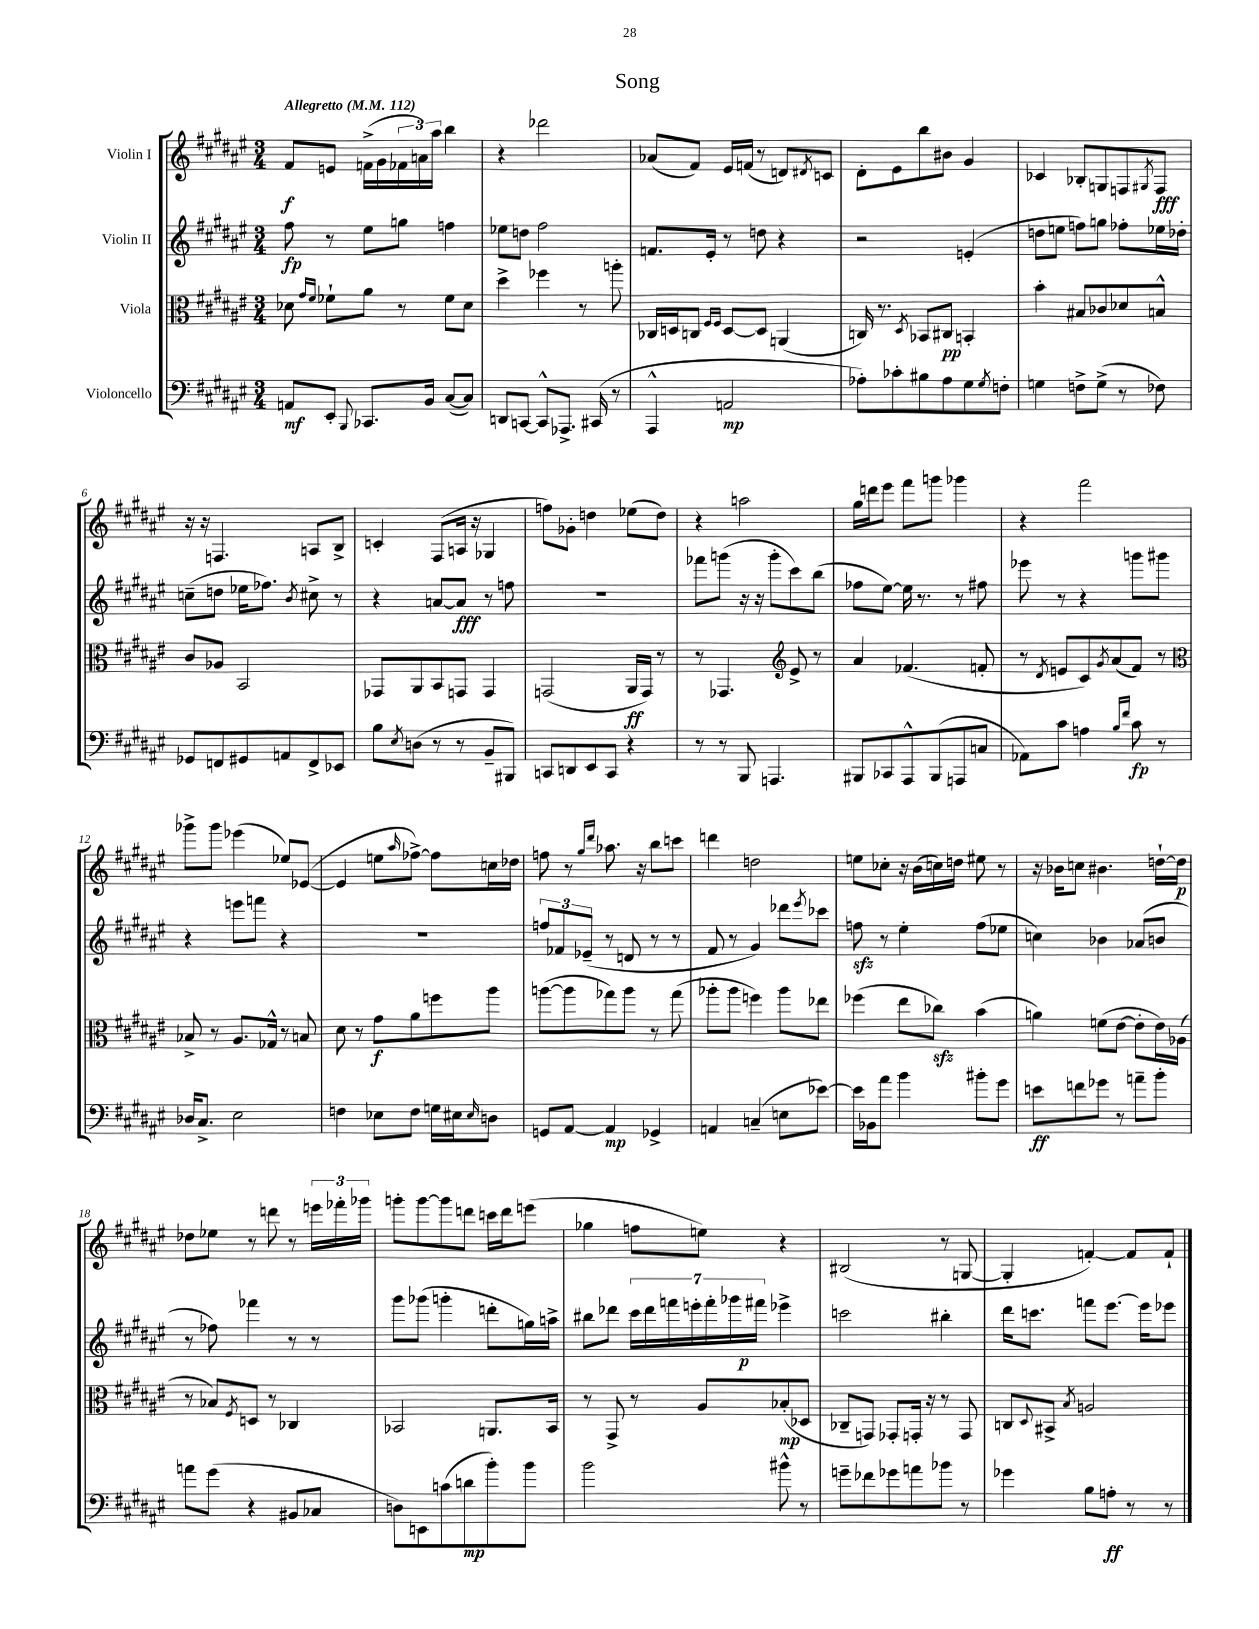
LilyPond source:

\header { title = "Song" }
<<
\new StaffGroup <<
\new Staff = "s0" \with { instrumentName = "Violin I" } {
    \clef treble \key fis \major \numericTimeSignature \time 3/4 \tempo "Allegretto" 4 = 112
    fis'8\f e'8 f'16->( gis'16 \tuplet 3/2 { fes'16 a'16) ais''16 } b''4 |
    r4 des'''2 |
    aes'8( fis'8) eis'16 f'16( r8 d'8) \acciaccatura { dis'8 } c'8 |
    dis'8-. eis'8 b''8 bis'8 gis'4 |
    ces'4 bes8-. g8 f8 \acciaccatura { gis8 } f8\fff |
    r16 r16 f4. a8 b8-> |
    c'4-. fis8( a16 r16 ges4 |
    f''8) ges'8-. d''4 ees''8( d''8) |
    r4 a''2 |
    gis''16 d'''16 eis'''8 fis'''8 g'''8 ges'''4 |
    r4 fis'''2 |
    ges'''8-> ges'''8 ees'''4( ees''8) ees'8~( |
    ees'4 e''8 \grace { ais''16 } fes''8~->) fes''8 c''16 des''16 |
    f''8 r8 \grace { gis''16 dis'''16 } aes''8. r16 b''8 c'''8 |
    d'''4 d''2 |
    e''8 ces''8-. r16 b'16( c''16) d''16 eis''8 r8 |
    r16 bes'16 c''8 bis'4. d''16~-! d''16\p |
    des''8 ees''8 r8 d'''8 r8 \tuplet 3/2 { e'''16 fes'''16-. ges'''16 } |
    g'''8-. g'''8~ g'''8 d'''8 c'''16 d'''16 e'''8( |
    ges''4 f''8 e''8) r4 |
    bis2( r8 g8~ |
    g4-. f'4~-.) f'8 f'8-! \bar "|." |
}
\new Staff = "s1" \with { instrumentName = "Violin II" } {
    \clef treble \key fis \major \numericTimeSignature \time 3/4
    fis''8\fp r8 eis''8 g''8 f''4 |
    ees''8 d''8 fis''2 |
    f'8. eis'16-. r8 d''8 r4 |
    r2 e'4-.( |
    d''8 e''8 f''8) g''8 fes''8-. ees''16 des''16-. |
    c''8--( d''8 ees''16 fes''8.) \acciaccatura { b'8 } cis''8-> r8 |
    r4 a'8~ a'8\fff r8 f''8 |
    R2. |
    fes'''8 g'''8( r16 r16 g'''8-. cis'''8) b''8( |
    fes''8 eis''8~) eis''16 r8. r8 fis''8 |
    ees'''8 r8 r4 g'''8 gis'''8 |
    r4 e'''8 f'''8 r4 |
    R2. |
    \tuplet 3/2 { f''8 fes'8 ees'8--( } r8 d'8 r8 r8 |
    fis'8 r8 gis'4) des'''8 \acciaccatura { eis'''8 } ces'''8 |
    f''8\sfz r8 eis''4-. f''8( ees''8 |
    c''4) bes'4 aes'8( b'8 |
    r8 fes''8) fes'''4 r8 r8 |
    gis'''8 ges'''8( g'''4-. d'''8-. g''16) a''16-> |
    bis''8 des'''8 \tuplet 7/4 { cis'''16 des'''16 f'''16 e'''16-. f'''16-. ges'''16 fis'''16\p } ees'''4-> |
    c'''2 bis''4-. |
    dis'''16 c'''8. f'''8 eis'''8.~ eis'''16 ees'''8 \bar "|." |
}
\new Staff = "s2" \with { instrumentName = "Viola" } {
    \clef alto \key fis \major \numericTimeSignature \time 3/4
    des'8 \grace { gis'16 fis'16 } fes'8-! ais'8 r8 fes'8 des'8 |
    dis''4-> fes''4 r8 a''8-. |
    ces16 d16 c8 \grace { fis16 fis16 } d8~ d8 a,4( |
    c16) r8. \acciaccatura { dis8 } bes,8 cis8\pp b,4-. |
    b'4-. bis8 ces'8 des'8 b8-^ |
    cis'8 aes8 b,2 |
    ges,8 ais,8 b,8 g,8 g,4 |
    g,2( ais,16\ff g,16) r8 |
    r8 ges,4. \clef treble eis'8-> r8 |
    ais'4 fes'4.( f'8-. |
    r8 \acciaccatura { dis'8 } e'8 cis'8) \acciaccatura { gis'8 } ais'8( fis'8) r8 |
    \clef alto bes8-> r8 ais8. ges16-^ r8 b8 |
    dis'8 r8 gis'8\f ais'8 f''8 ais''8 |
    a''8~( a''8 ges''8) a''8 r8 ges''8( |
    aes''8-. aes''8 f''4) aes''8 ees''8 |
    fes''4( eis''8 ces''8\sfz) b'4( |
    a'4) f'8( eis'8~ eis'8-. eis'16) aes16( |
    r8 bes8) \acciaccatura { fis8 } d8 r8 ces4 |
    bes,2 a,8. bes,16 |
    r8 gis,8-> r8 ais8 bes8-.\mp( des8 |
    ces8-- g,8) ges,8-. g,16-. r16 r8 g,8 |
    c8 \appoggiatura { dis8 } bis,8-> \acciaccatura { b8 } a2 \bar "|." |
}
\new Staff = "s3" \with { instrumentName = "Violoncello" } {
    \clef bass \key fis \major \numericTimeSignature \time 3/4
    a,8\mf eis,8-. \appoggiatura { b,,8 } ces,8. b,16 cis8~( cis8) |
    d,8 c,8~ c,8-^ aes,,8.-> cis,16( r8 |
    ais,,4-^ a,2\mp |
    aes8-.) ces'8-. bis8 aes8 gis8 \acciaccatura { gis8 } f8-. |
    g4 f8-> g8->( r8 fes8) |
    ges,8 f,8 gis,8 a,8 f,8-> ees,8 |
    b8 \acciaccatura { eis8 } d8( r8 r8 b,8-- bis,,8) |
    c,8 d,8 eis,8 c,8 r4 |
    r8 r8 b,,8 a,,4. |
    bis,,8 ces,8 ais,,8-^ bis,,8( a,,8 c8 |
    aes,8) cis'8 a4 \grace { b16 fis'16 } cis'8\fp r8 |
    des16 cis8.-> eis2 |
    f4 ees8 f8 g16 eis16 \grace { eis16 } d8 |
    g,8 ais,8~ ais,4\mp ges,4-> |
    a,4 c4--( e8 ees'8~) |
    ees'16 bes,16 ais'8 b'4 bis'8-. gis'8 |
    e'8\ff f'8 ges'8 r8 a'8-- b'8-. |
    a'8 gis'8( r4 bis,8 ces8 |
    d8) e,8 c'8( d'8\mp b'8-.) b'8 |
    b'2 bis'8-^ r8 |
    g'8-- fes'8 ges'8 a'8 bes'8 r8 |
    ges'4 b8 a8-.\ff r8 r8 \bar "|." |
}
>>
>>
